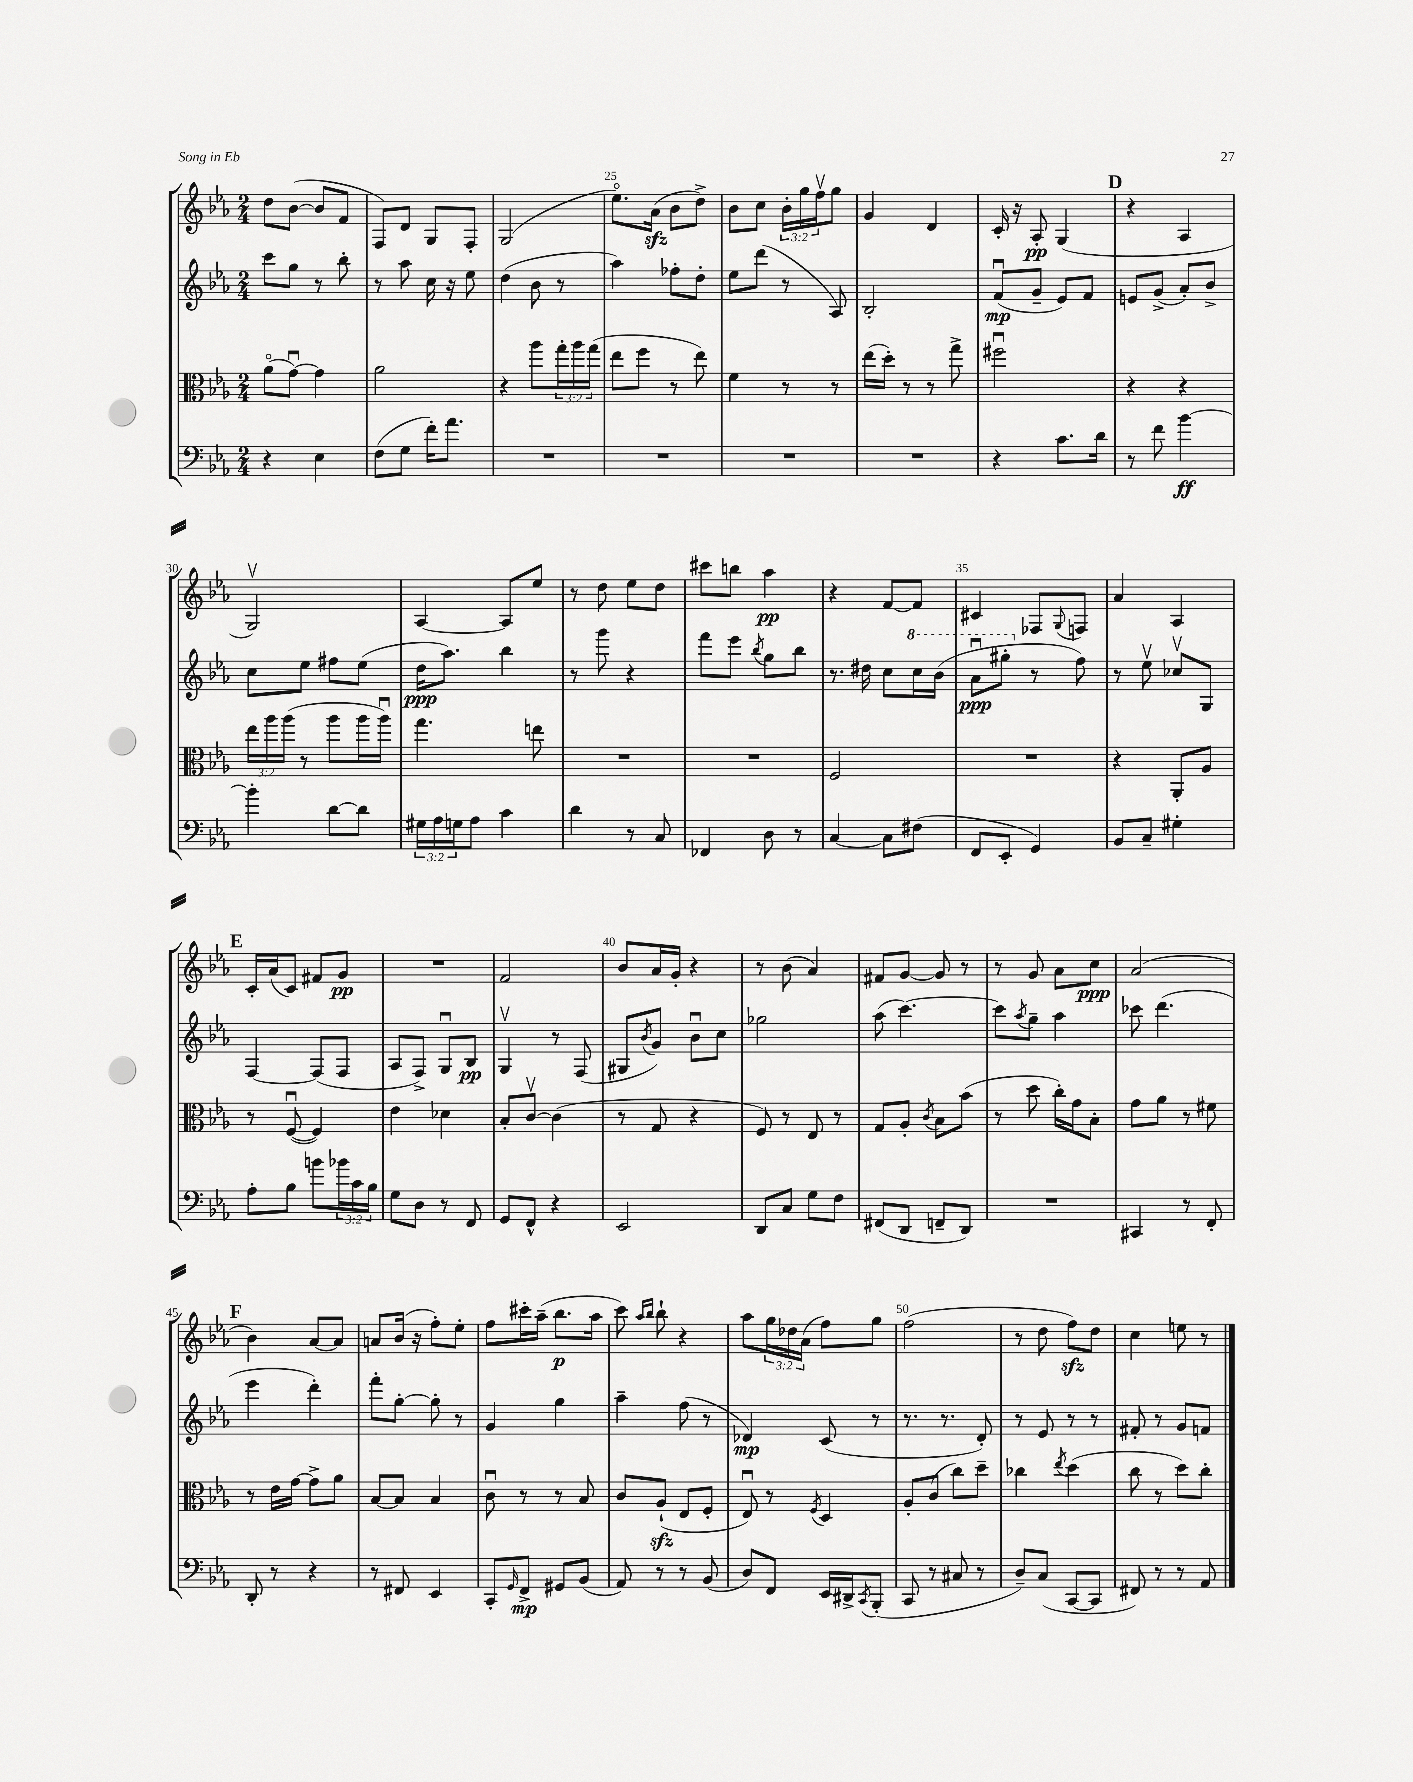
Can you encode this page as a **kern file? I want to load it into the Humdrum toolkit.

**kern	**dynam	**kern	**kern	**dynam	**kern	**dynam
*part4	*part4	*part3	*part2	*part2	*part1	*part1
*staff4	*staff4	*staff3	*staff2	*staff2	*staff1	*staff1
*clefF4	*	*clefC3	*clefG2	*	*clefG2	*
*k[b-e-a-]	*	*k[b-e-a-]	*k[b-e-a-]	*	*k[b-e-a-]	*
*M2/4	*	*M2/4	*M2/4	*	*M2/4	*
=22	=22	=22	=22	=22	=22	=22
4r	.	(8a-\L	8ccc\L	.	8dd\L	.
.	.	[8gu\J)	8gg\J	.	([8b-\J	.
4E-\	.	4g\]	8r	.	8b-/L]	.
.	.	.	8bb-'\	.	8f/J	.
=23	=23	=23	=23	=23	=23	=23
(8F\L	.	2a-\	8r	.	8F/L)	.
8G\J	.	.	8aa-\	.	8d/J	.
16f'\KL)	.	.	16cc\	.	8G/L	.
8.a-\J	.	.	16r	.	.	.
.	.	.	8ee-\	.	8F'/J	.
=24	=24	=24	=24	=24	=24	=24
2r	.	4r	(4dd\	.	(2G/	.
.	.	8aa-\L	8b-\	.	.	.
.	.	24gg'\L	8r	.	.	.
.	.	24aa-\	.	.	.	.
.	.	(24gg\JJ	.	.	.	.
=25	=25	=25	=25	=25	=25	=25
2r	.	8ee-\L	4aa-\)	.	8.ee-\L)	.
.	.	8ff\J	.	.	.	.
.	.	.	.	.	(16a-zz\Jk	.
.	.	8r	8ff-X'\L	.	8b-\L	.
.	.	8ee-\)	8dd'\J	.	8dd^\J)	.
=26	=26	=26	=26	=26	=26	=26
2r	.	4f\	8ee-\L	.	8b-\L	.
.	.	.	(8ddd\J	.	8cc\J	.
.	.	8r	8r	.	24b-'\LL	.
.	.	.	.	.	24gg\	.
.	.	.	.	.	24ffv\J	.
.	.	8r	8A-/)	.	8gg\J	.
=27	=27	=27	=27	=27	=27	=27
2r	.	(16ee-\LL	2B-'/	.	4g/	.
.	.	16dd'\JJ)	.	.	.	.
.	.	8r	.	.	.	.
.	.	8r	.	.	4d/	.
.	.	8gg^\	.	.	.	.
=28	=28	=28	=28	=28	=28	=28
4r	.	2ff#Xu\	(8fu/L	mp	16c'/	.
.	.	.	.	.	16r	.
.	.	.	8g~/J	.	8A-'/	pp
8.c\L	.	.	8e-/L)	.	(4G/	.
.	.	.	8f/J	.	.	.
16d\Jk	.	.	.	.	.	.
!!LO:REH:place=s1:t=D
=29	=29	=29	=29	=29	=29	=29
8r	.	4r	8en/L	.	4r	.
8f\	.	.	(8g^/J	.	.	.
[4b-\	ff	4r	8a-'/L)	.	4A-/	.
.	.	.	8b-^/J	.	.	.
!!LO:LB:g=z
=30	=30	=30	=30	=30	=30	=30
4b-'\]	.	24ee-\LL	8cc\L	.	2Gv/)	.
.	.	24aa-\	.	.	.	.
.	.	(24aa-\JJ	.	.	.	.
.	.	8r	8ee-\J	.	.	.
[8d\L	.	8aa-\L	8ff#X\L	.	.	.
8d\J]	.	16aa-\L	(8ee-\J	.	.	.
.	.	16aa-u\JJ)	.	.	.	.
=31	=31	=31	=31	=31	=31	=31
24G#X\LL	.	4.gg\	16dd\KL	ppp	[4A-/	.
24A-\	.	.	.	.	.	.
.	.	.	8.aa-\J)	.	.	.
24Gn\J	.	.	.	.	.	.
8A-\J	.	.	.	.	.	.
4c\	.	.	4bb-\	.	8A-/L]	.
.	.	8een\	.	.	8ee-/J	.
=32	=32	=32	=32	=32	=32	=32
4d\	.	2r	8r	.	8r	.
.	.	.	8ggg\	.	8dd\	.
8r	.	.	4r	.	8ee-\L	.
8C/	.	.	.	.	8dd\J	.
=33	=33	=33	=33	=33	=33	=33
4FF-X/	.	2r	8fff\L	.	8ccc#X\L	.
.	.	.	8eee-\J	.	8bbn\J	.
.	.	.	8qbb-/	.	.	.
8D\	.	.	8gg\L	.	4aa-\	pp
8r	.	.	8bb-\J	.	.	.
=34	=34	=34	=34	=34	=34	=34
[4C/	.	2F/	8.r	.	4r	.
.	.	.	16dd#X\	.	.	.
8C\L]	.	.	8cc\L	.	[8f/L	.
*	*	*	*8va	*	*	*
(8F#X\J	.	.	16ccc\L	.	8f/J]	.
.	.	.	(16bb-\JJ	.	.	.
=35	=35	=35	=35	=35	=35	=35
8FF/L	.	2r	8aa-u\L	ppp	4c#X/	.
8EE-'/J	.	.	8ggg#X'\J	.	.	.
*	*	*	*X8va	*	*	*
4GG/)	.	.	8r	.	8F-X/L	.
.	.	.	.	.	8qqG/	.
.	.	.	8ff\)	.	8Fn/J	.
=36	=36	=36	=36	=36	=36	=36
8BB-/L	.	4r	8r	.	4a-/	.
8C~/J	.	.	8ee-v\	.	.	.
4G#X'\	.	8AA-'/L	8cc-Xv/L	.	4A-/	.
.	.	8A-/J	8G/J	.	.	.
!!LO:LB:g=z
!!LO:REH:place=s1:t=E
=37	=37	=37	=37	=37	=37	=37
8A-'\L	.	8r	[4F/	.	16c'/LL	.
.	.	.	.	.	(16a-/J	.
8B-\J	.	([8Fu/	.	.	8c/J)	.
8bn\L	.	4F/])	(8F/L]	.	8f#X/L	.
24b-X\L	.	.	8F/J	.	8g/J	pp
24c\	.	.	.	.	.	.
24B-\JJ	.	.	.	.	.	.
=38	=38	=38	=38	=38	=38	=38
8G\L	.	4e-\	8A-/L	.	2r	.
8D\J	.	.	8F^/J)	.	.	.
8r	.	4d-X\	8Gu/L	.	.	.
8FF/	.	.	8B-/J	pp	.	.
=39	=39	=39	=39	=39	=39	=39
8GG/L	.	8B-'/L	4Gv/	.	2f/	.
8FF^^/J	.	[8cv/J	.	.	.	.
4r	.	(4c\]	8r	.	.	.
.	.	.	(8F/	.	.	.
=40	=40	=40	=40	=40	=40	=40
2EE-/	.	8r	8G#X/L	.	8b-/L	.
.	.	.	8qb-/	.	.	.
.	.	8G/	8g/J)	.	16a-/L	.
.	.	.	.	.	16g'/JJ	.
.	.	4r	8b-u\L	.	4r	.
.	.	.	8cc\J	.	.	.
=41	=41	=41	=41	=41	=41	=41
8DD/L	.	8F/)	2gg-X\	.	8r	.
8C/J	.	8r	.	.	(8b-\	.
8G\L	.	8E-/	.	.	4a-/)	.
8F\J	.	8r	.	.	.	.
=42	=42	=42	=42	=42	=42	=42
(8FF#X/L	.	8G/L	(8aa-\	.	8f#X/L	.
8DD/J	.	8A-'/J	[4.ccc\)	.	[8g/J	.
.	.	8qc/	.	.	.	.
8FFn~/L	.	8B-\L	.	.	8g/]	.
8DD/J)	.	(8b-\J	.	.	8r	.
=43	=43	=43	=43	=43	=43	=43
2r	.	8r	8ccc\L]	.	8r	.
.	.	.	8qaa-/	.	.	.
.	.	8dd\	8gg~\J	.	8g/	.
.	.	16cc'\LL)	4aa-\	.	8a-\L	.
.	.	16g\J	.	.	.	.
.	.	8B-'\J	.	.	8cc\J	ppp
=44	=44	=44	=44	=44	=44	=44
4CC#X/	.	8g\L	8ccc-X\	.	(2a-/	.
.	.	8a-\J	(4.ddd\	.	.	.
8r	.	8r	.	.	.	.
8FF'/	.	8f#X\	.	.	.	.
!!LO:LB:g=z
!!LO:REH:place=s1:t=F
=45	=45	=45	=45	=45	=45	=45
8DD'/	.	8r	4eee-\	.	4b-\)	.
8r	.	16e-\LL	.	.	.	.
.	.	[16g\JJ	.	.	.	.
4r	.	8g^\L]	4ddd'\)	.	[8a-/L	.
.	.	8a-\J	.	.	8a-/J]	.
=46	=46	=46	=46	=46	=46	=46
8r	.	[8B-/L	8fff'\L	.	8an/L	.
8FF#X/	.	8B-/J]	[8gg'\J	.	(16b-/Jk	.
.	.	.	.	.	16r	.
4EE-/	.	4B-/	8gg'\]	.	8ff'\L)	.
.	.	.	8r	.	8ee-'\J	.
=47	=47	=47	=47	=47	=47	=47
8CC'/L	.	8cu\	4g/	.	8ff\L	.
16qqGG/	.	.	.	.	.	.
8FF^/J	mp	8r	.	.	16ccc#X'\L	.
.	.	.	.	.	(16aa-~\JJ	.
8GG#X/L	.	8r	4gg\	.	8.bb-\L	p
(8BB-/J	.	8B-/	.	.	.	.
.	.	.	.	.	16aa-\Jk	.
=48	=48	=48	=48	=48	=48	=48
8AA-/)	.	8c/L	4aa-~\	.	8ccc\)	.
.	.	.	.	.	16qqaa-/LL	.
.	.	.	.	.	16qqbb-/JJ	.
8r	.	(8A-zz`/J	.	.	8bb-`\	.
8r	.	8E-/L	(8ff\	.	4r	.
(8BB-/	.	8F'/J	8r	.	.	.
=49	=49	=49	=49	=49	=49	=49
8D/L)	.	8E-u/)	4d-X/)	mp	8aa-\L	.
8FF/J	.	8r	.	.	24gg\L	.
.	.	.	.	.	24dd-X\	.
.	.	.	.	.	(24a-\JJ	.
.	.	8qF/	.	.	.	.
16EE-/LL	.	4D/	(8c/	.	8ff\L)	.
16DD#X^/J	.	.	.	.	.	.
8qCC/	.	.	.	.	.	.
(8BBB-'/J	.	.	8r	.	8gg\J	.
=50	=50	=50	=50	=50	=50	=50
8CC/	.	8A-'/L	8.r	.	(2ff\	.
8r	.	(8c/J	.	.	.	.
.	.	.	8.r	.	.	.
8C#X/	.	8cc\L)	.	.	.	.
8r	.	8dd~\J	8d'/)	.	.	.
=51	=51	=51	=51	=51	=51	=51
8D~/L)	.	4cc-X\	8r	.	8r	.
(8C/J	.	.	8e-/	.	8dd\	.
.	.	8qee-/	.	.	.	.
[8CC/L	.	(4dd\	8r	.	8ffzz\L)	.
8CC/J]	.	.	8r	.	8dd\J	.
=52	=52	=52	=52	=52	=52	=52
8FF#X/)	.	8cc\	8f#X'/	.	4cc\	.
8r	.	8r	8r	.	.	.
8r	.	8dd\L)	8g/L	.	8een\	.
8AA-/	.	8cc'\J	8fn/J	.	8r	.
==	==	==	==	==	==	==
*-	*-	*-	*-	*-	*-	*-
